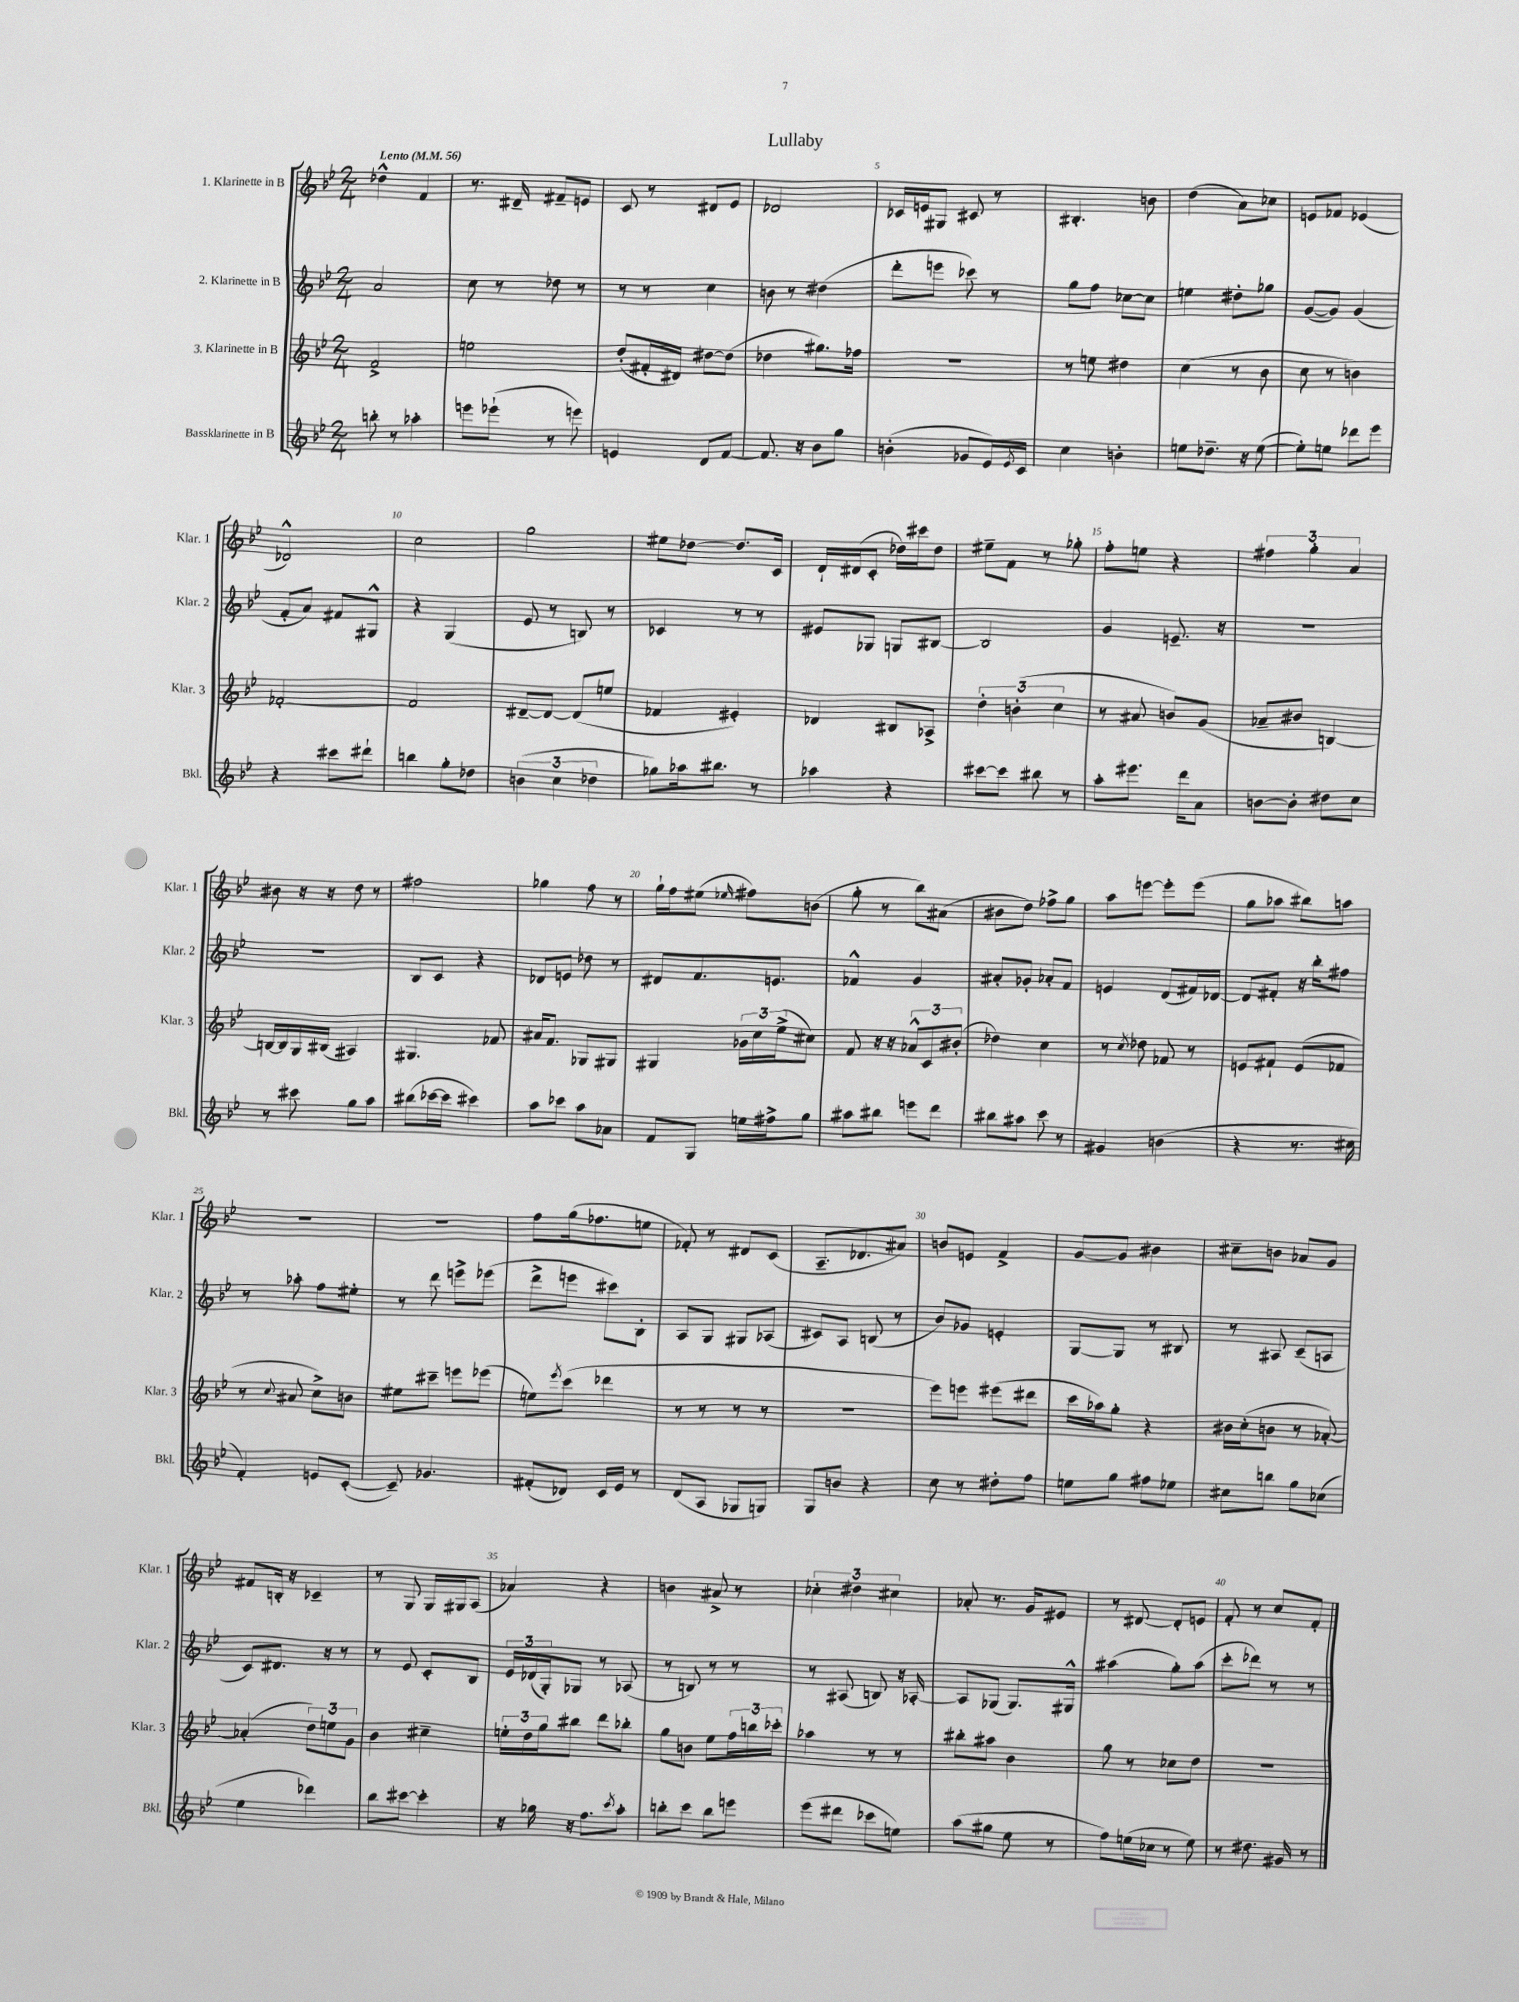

**kern	**kern	**kern	**kern
*staff4	*staff3	*staff2	*staff1
*clefG2	*clefG2	*clefG2	*clefG2
*k[b-e-]	*k[b-e-]	*k[b-e-]	*k[b-e-]
*M2/4	*M2/4	*M2/4	*M2/4
*MM56	*MM56	*MM56	*MM56
8bb'	2f^	2a	4dd-^^
8r	.	.	.
4aa-'	.	.	4f
=	=	=	=
8eee	2ee	8cc	8.r
(8eee-`	.	8r	.
.	.	.	16d#~
8r	.	8dd-	8f#~
8eee)	.	8r	8e
=	=	=	=
4e	(8dd'	8r	8c
.	16f#'	8r	8r
.	16d#)	.	.
8d	[8dd#	4cc	8d#
[8f	(8dd#]	.	8e-
=	=	=	=
8.f]	4dd-	8b	2d-
.	.	8r	.
16r	.	.	.
8b-	8.gg#)	(4dd#	.
8gg	.	.	.
.	16ff-	.	.
=	=	=	=
(4b'	2r	8ddd'	16c-
.	.	.	16e
.	.	8eee	8G#
8g-	.	8ccc-)	8c#
16e-)	.	8r	8r
8qe-	.	.	.
16c	.	.	.
=	=	=	=
4cc	8r	8gg	4.B#'
.	8ee	8ff	.
4b'	4dd#	[8cc-	.
.	.	8cc-]	8b
=	=	=	=
8ee	(4cc	4ee	(4dd
8.dd-~	.	.	.
.	8r	8dd#'	8a)
16r	.	.	.
([8ee	8b-	8gg-	8cc-
=	=	=	=
8ee'])	8cc	([8g	8e
8ee	8r	8g])	8f-
8ddd-	4b)	(4g	(4e-
8eee-	.	.	.
=	=	=	=
4r	[2f-'	8f'	2d-^^)
.	.	8a)	.
8ccc#	.	8f#	.
8ddd#`	.	8G#^^	.
=	=	=	=
4bb	2f-]	4r	2cc
8gg'	.	(4G	.
8dd-	.	.	.
=	=	=	=
(6b	[8d#~	8e-	2gg
.	8d#_	8r	.
6cc	.	.	.
.	(8d#]	8B)	.
6dd-	.	.	.
.	8ee	8r	.
=	=	=	=
8gg-)	4f-	4c-	8ee#
16aa-	.	.	[8dd-
8.bb#	.	.	.
.	4e#')	8r	8.dd-]
8r	.	8r	.
.	.	.	16c
=	=	=	=
4aa-	4d-	8e#	16d`
.	.	.	(16d#
.	.	8G-	8c'
4r	8B#	8G	16dd-)
.	.	.	16ccc#
.	8A-^	[8B#	8dd-
=	=	=	=
[8ccc#	6dd'	2B#]	8ee#~
8ccc#]	.	.	8f
.	(6b'	.	.
8bb#	.	.	8r
.	6cc	.	.
8r	.	.	8gg-'
=	=	=	=
8aa'	8r	4g	8ff'
8.eee#	8a#	.	8ee
.	8b)	8.e~	4r
16ddd	.	.	.
8a	(8g	.	.
.	.	16r	.
=	=	=	=
[8b	8a-~	2r	6ff#
8b']	8b#	.	.
.	.	.	6gg'
8dd#	[4B)	.	.
.	.	.	6a
8cc	.	.	.
=	=	=	=
8r	16B_	2r	8b#
.	16B]	.	.
8ccc#	16G	.	16r
.	(16B#	.	16r
8gg	4A#)	.	8dd
8aa	.	.	8r
=	=	=	=
(8bb#	4.G#	8B-	2ff#
[16ccc-	.	8c	.
16ccc-]	.	.	.
4ccc#)	.	4r	.
.	8f-	.	.
=	=	=	=
8aa	16a#	8d-	4gg-
.	8.f	.	.
8ccc-	.	8e	.
8aa	8G-	8dd-	8ff
8a-	8G#	8r	8r
=	=	=	=
8f	4G#	8d#	16gg`
.	.	.	16ff
8G	.	8.f	(8ee#
.	.	.	16qqee-
16ee	24g-	.	8ff#)
.	24cc	.	.
16ff#^	.	8.e	.
.	(24ee-^	.	.
8gg	8cc#)	.	(8b
=	=	=	=
8aa#	8f	4f-^^	8gg'
8bb#	16r	.	8r
.	16r	.	.
8eee	12a-^^	4g	8bb-)
.	12c	.	.
8ddd	.	.	(8a#
.	(12b#'	.	.
=	=	=	=
8bb#	4dd-)	8a#'	8b#
8aa#	.	8g-'	8dd)
8ccc	4cc	8a-'	8ff-^
8r	.	8f	8gg
=	=	=	=
4g#	8r	4e	8aa
.	8qcc	.	.
.	8dd-	.	[8eee
(4b	8f-	(8d	8eee']
.	8r	16f#)	(8eee
.	.	[16d-	.
=	=	=	=
4r	8e	8d-]	8gg
.	8f#`	8f#'	8aa-
8.r	(8e	16r	8bb#)
.	.	16bb-'	.
.	8f-	8ff#	8aa
16cc#	.	.	.
=	=	=	=
4f')	8r	8r	2r
.	8qqcc	.	.
.	8a#	8aa-'	.
8e	8cc^)	8ff	.
([8c'	8b	8ee#'	.
=	=	=	=
8c~])	8ee#	8r	2r
4.g-	8ccc#~	8ddd	.
.	8eee	8eee^	.
.	(8eee-	(8eee-	.
=	=	=	=
(8f#'	8ee)	8ddd^	8ff
.	8qeee-	.	.
8d-)	(8ccc	8eee	(16gg
.	.	.	8.ff-
16c	4ddd-	8ccc#)	.
16e-	.	.	.
8r	.	8B-'	8ee
=	=	=	=
(8d	8r	8A	8f-')
8A	8r	8G	8r
8G-	8r	8G#	8d#
8G)	8r	(8A-	(8c
=	=	=	=
8G	2r	8c#)	8.A~
8b	.	8A	.
.	.	.	8.d-
4r	.	(8B	.
.	.	8r	8a#)
=	=	=	=
8cc	8eee-)	8b-)	8b
8r	8eee	8g-	8e
8dd#'	(8eee#	4e'	4f^
8ff	8ddd#	.	.
=	=	=	=
8ee	16ccc	[8G	[8g
.	16aa-)	.	.
8gg	8gg'	8G]	8g]
8ff#	4r	8r	4b#
8ee-	.	8B#	.
=	=	=	=
8cc#	16b#	8r	8cc#~
.	(16cc'	.	.
8bb	8b	8A#	8b
8gg	8r	(8c~	8a-
(8cc-	[8a-')	8A	8g
=	=	=	=
4ee-	(4a-']	8c)	8f#
.	.	8.d#	16B'
.	.	.	16r
4ddd-)	12dd)	.	4c-~
.	.	16r	.
.	12ee	.	.
.	.	8r	.
.	12g	.	.
=	=	=	=
8bb-	4b-	8r	8r
[8ccc#	.	8e-	8G
4ccc#']	4cc#~	8c'	16G
.	.	.	16G#
.	.	8B-	(8A
=	=	=	=
16r	24ee'	24e-	4a-)
.	24dd	(24d-	.
16gg-	.	.	.
.	24gg	24G')	.
16r	8bb#	8G-	.
8.ff	.	.	.
.	8ddd	8r	4r
8qccc	.	.	.
8aa'	8bb-'	(8A-	.
=	=	=	=
8bb'	8gg	8r	4b
8ccc	8b	8B)	.
8bb	8ee-	8r	8a#^
8eee	24ff	8r	8r
.	24bb	.	.
.	24ccc-'	.	.
=	=	=	=
(8eee-	4aa-	8r	6cc-'
8ddd#	.	(8A#	.
.	.	.	6dd#
8ccc-	8r	8B)	.
.	.	.	6cc#
8ee)	8r	16r	.
.	.	[16A-'	.
=	=	=	=
(8aa	8bb#'	8A-]	8a-'
8gg#	8aa#	(8G-	8.r
8ee-	4b-	8.G-)	.
.	.	.	16g
8r	.	.	8e#
.	.	16G#^^	.
=	=	=	=
8ff)	8gg	(4aa#	8r
(16ee	8r	.	[8d#
16cc-	.	.	.
8r	8cc-	8gg')	8d#']
8ee)	8dd	(8aa#	8e
=	=	=	=
8r	2r	8ccc'	8f'
8.dd#	.	8ddd-)	8r
.	.	8r	8cc
16g#	.	.	.
8r	.	8r	8f'
==	==	==	==
*-	*-	*-	*-
